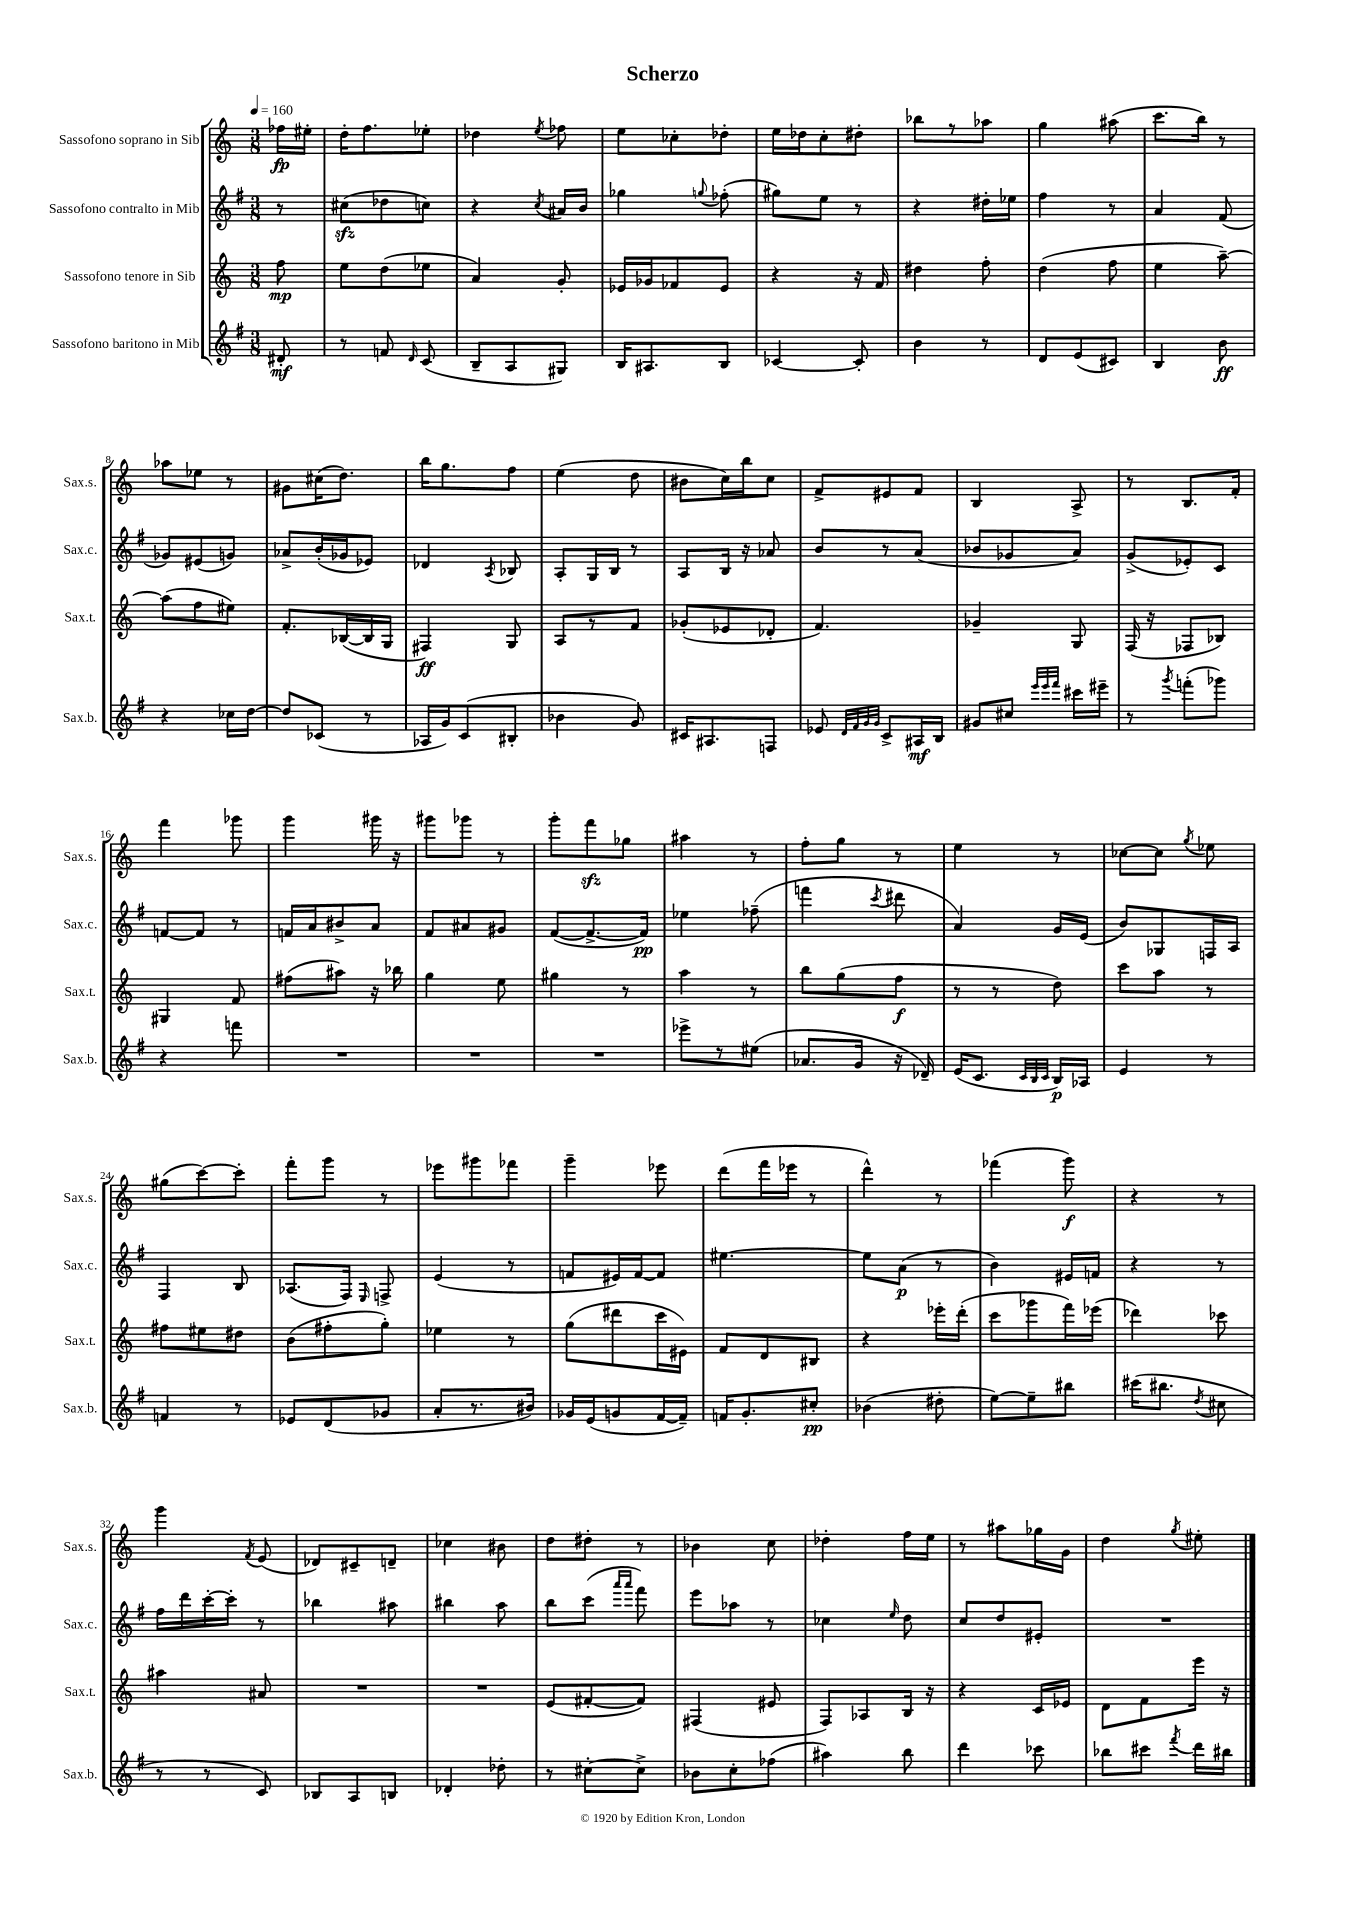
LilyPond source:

\header { title = "Scherzo" }
<<
\new StaffGroup <<
\new Staff = "s0" \with { instrumentName = "Sassofono soprano in Sib" shortInstrumentName = "Sax.s." } {
    \clef treble \key c \major \numericTimeSignature \time 3/8 \partial 8 \tempo 4 = 160
    \autoBeamOff fes''16[\fp eis''16]-. |
    d''16[-. f''8. ees''8]-. |
    des''4 \acciaccatura { e''8 } fes''8 |
    e''8[ ces''8-. des''8]-. |
    e''16[ des''16 c''8-. dis''8]-. |
    bes''8[ r8 aes''8] |
    g''4 ais''8( |
    c'''8.[ b''16]) r8 |
    aes''8[ ees''8] r8 |
    gis'8[ cis''16( d''8.]) |
    b''16[ g''8. f''8] |
    e''4( d''8 |
    bis'8[ c''16) b''16 c''8] |
    f'8[-> eis'8 f'8] |
    b4 a8-> |
    r8 b8.[ f'16]-. |
    f'''4 ges'''8 |
    g'''4 gis'''16 r16 |
    gis'''8[ ges'''8] r8 |
    g'''8[-. f'''8\sfz ges''8] |
    ais''4 r8 |
    f''8[-. g''8] r8 |
    e''4 r8 |
    ces''8[~ ces''8] \acciaccatura { g''8 } ees''8 |
    gis''8[( c'''8~) c'''8]-. |
    f'''8[-. g'''8] r8 |
    ees'''8[ gis'''8 fes'''8] |
    g'''4-- ees'''8 |
    d'''8[( f'''16 ees'''16] r8 |
    d'''4-^) r8 |
    fes'''4( g'''8\f) |
    r4 r8 |
    g'''4 \acciaccatura { f'8 } e'8( |
    des'8[) cis'8-- d'8]-- |
    ces''4 bis'8 |
    d''8[ dis''8]-. r8 |
    bes'4 c''8 |
    des''4-. f''16[ e''16] |
    r8 ais''8[ ges''16 g'16] |
    d''4 \acciaccatura { g''8 } eis''8-. \bar "|." |
}
\new Staff = "s1" \with { instrumentName = "Sassofono contralto in Mib" shortInstrumentName = "Sax.c." } {
    \clef treble \key g \major \numericTimeSignature \time 3/8 \partial 8
    \autoBeamOff r8 |
    cis''8[\sfz( des''8 c''8]) |
    r4 \acciaccatura { c''8 } ais'16[ b'16] |
    ges''4 \appoggiatura { g''8 } fes''8-.( |
    gis''8[) e''8] r8 |
    r4 dis''16[-. ees''16] |
    fis''4 r8 |
    a'4 fis'8( |
    ges'8[) eis'8( g'8]) |
    aes'8[-> b'16-.( ges'16 ees'8]) |
    des'4 \acciaccatura { a8 } bes8 |
    a8[-. g16 b16] r8 |
    a8[ b16] r16 aes'8 |
    b'8[ r8 a'8]( |
    bes'8[ ges'8 a'8]) |
    g'8[->( ees'8-.) c'8] |
    f'8[~ f'8] r8 |
    f'16[ a'16 bis'8-> a'8] |
    fis'8[ ais'8 gis'8] |
    fis'8[~( fis'8.~-> fis'16]\pp) |
    ees''4 fes''8--( |
    f'''4 \acciaccatura { c'''8 } dis'''8 |
    a'4) g'16[ e'16]( |
    b'8[) ges8 f16 a16] |
    fis4 b8 |
    aes8.[( fis16]) \grace { e16 } f8-> |
    e'4( r8 |
    f'8[ eis'16) f'16~ f'8] |
    eis''4.~ |
    eis''8[ a'8]\p( r8 |
    b'4) eis'16[ f'16] |
    r4 r8 |
    fis''16[ d'''16 c'''16~-. c'''16]-. r8 |
    bes''4 ais''8 |
    bis''4 a''8 |
    b''8[ c'''8]( \grace { a'''16[ a'''16] } fis'''8) |
    e'''8[ aes''8] r8 |
    ces''4 \grace { e''16 } d''8 |
    c''8[ d''8 eis'8]-. |
    R4. \bar "|." |
}
\new Staff = "s2" \with { instrumentName = "Sassofono tenore in Sib" shortInstrumentName = "Sax.t." } {
    \clef treble \key c \major \numericTimeSignature \time 3/8 \partial 8
    \autoBeamOff f''8\mp |
    e''8[ d''8( ees''8] |
    a'4) g'8-. |
    ees'16[ ges'16 fes'8 ees'8] |
    r4 r16 f'16 |
    dis''4 f''8-. |
    d''4( f''8 |
    e''4 a''8~--) |
    a''8[( f''8 eis''8]) |
    f'8.[-. bes16~( bes16 g16] |
    fis4\ff) g8 |
    a8[ r8 f'8] |
    ges'8[-.( ees'8 des'8]-. |
    f'4.) |
    ges'4-- g8 |
    f16( r16 fes8[ bes8]) |
    gis4 f'8 |
    fis''8[( ais''8]) r16 bes''16 |
    g''4 e''8 |
    gis''4 r8 |
    a''4 r8 |
    b''8[ g''8( f''8]\f |
    r8 r8 d''8) |
    c'''8[ a''8] r8 |
    fis''8[ eis''8 dis''8] |
    b'8[( fis''8-. g''8]-.) |
    ees''4 r8 |
    g''8[( dis'''8 c'''16 eis'16]) |
    f'8[ d'8 bis8] |
    r4 ees'''16[-. d'''16]-.( |
    c'''8[ ges'''8 f'''16) ees'''16]( |
    des'''4) ces'''8 |
    ais''4 ais'8 |
    R4. |
    R4. |
    e'8[( fis'8~-. fis'8]) |
    fis4( eis'8 |
    f8[) aes8 b16] r16 |
    r4 c'16[ ees'16] |
    d'8[ f'8 e'''16] r16 \bar "|." |
}
\new Staff = "s3" \with { instrumentName = "Sassofono baritono in Mib" shortInstrumentName = "Sax.b." } {
    \clef treble \key g \major \numericTimeSignature \time 3/8 \partial 8
    \autoBeamOff dis'8-.\mf |
    r8 f'8 \grace { d'16 } c'8( |
    b8[-- a8 gis8]) |
    b16[ ais8. b8] |
    ces'4~ ces'8-. |
    b'4 r8 |
    d'8[ e'8( cis'8]) |
    b4 b'8\ff |
    r4 ces''16[ d''16]~ |
    d''8[ ces'8]( r8 |
    aes16[ g'16) c'8( bis8]-. |
    bes'4 g'8) |
    cis'16[ ais8. f8] |
    ees'8 \grace { d'32[ fis'32 g'32 g'32] } c'8[-> ais16\mf b16] |
    gis'8[ cis''8] \grace { e'''32[ e'''32 fis'''32] } cis'''16[ eis'''16]-- |
    r8 \acciaccatura { g'''8 } f'''8[-.( ges'''8]) |
    r4 f'''8 |
    R4. |
    R4. |
    R4. |
    ees'''8[-> r8 eis''8]( |
    aes'8.[ g'16] r16 des'16--) |
    e'16[( c'8.] \grace { c'32[ b32 c'32] } b16[\p) aes16] |
    e'4 r8 |
    f'4 r8 |
    ees'8[ d'8( ges'8] |
    a'8[-. r8. bis'16]) |
    ges'16[ e'16( g'8 fis'16~ fis'16]--) |
    f'16[ g'8.-. cis''8]-.\pp |
    bes'4( dis''8-. |
    e''8[~) e''8-- bis''8] |
    cis'''16[( bis''8.] \acciaccatura { d''8 } cis''8 |
    r8 r8 c'8) |
    bes8[ a8 b8] |
    des'4-. des''8-. |
    r8 cis''8[~-. cis''8]-> |
    bes'8[ c''8-. fes''8]( |
    ais''4) b''8 |
    d'''4 ces'''8 |
    bes''8[ cis'''8] \acciaccatura { fis'''8 } d'''16[ bis''16] \bar "|." |
}
>>
>>
